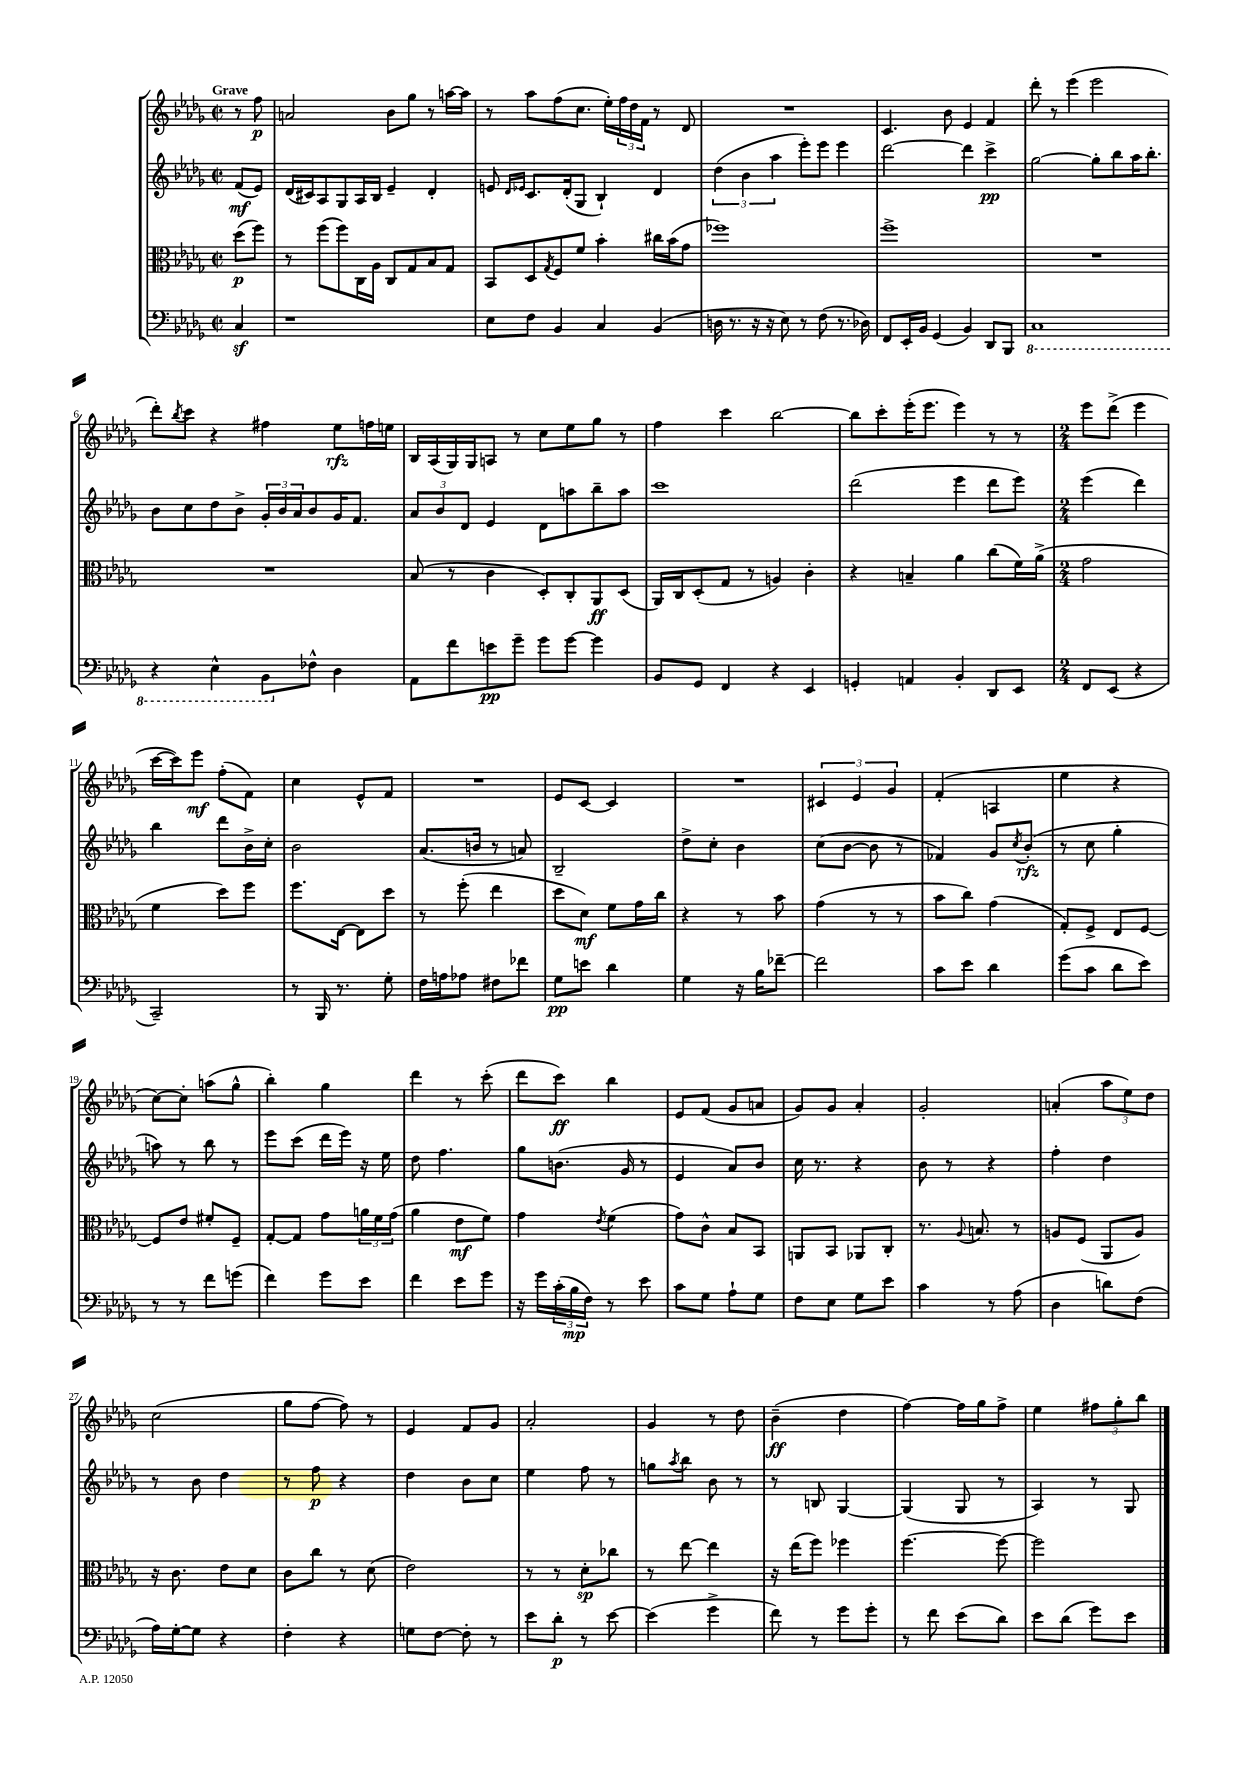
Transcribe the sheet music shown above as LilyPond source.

<<
\new StaffGroup <<
\new Staff = "s0" {
    \clef treble \key des \major \defaultTimeSignature \time 2/2 \partial 4 \tempo "Grave"
    r8 f''8\p |
    a'2 bes'8 ges''8 r8 a''16~ a''16 |
    r8 aes''8 f''8( c''8. ees''16-.) \tuplet 3/2 { f''16 des''16 f'16 } r8 des'8 |
    R1 |
    c'4. bes'8 ees'4 f'4 |
    des'''8-. r8 ees'''4( ees'''2 |
    des'''8-.) \acciaccatura { bes''8 } c'''8 r4 fis''4 ees''8\rfz f''16 e''16 |
    bes16 aes16( ges16) ges16 a8 r8 c''8 ees''8 ges''8 r8 |
    f''4 c'''4 bes''2~ |
    bes''8 c'''8-. ees'''16-.( ees'''8. ees'''4) r8 r8 |
    \numericTimeSignature \time 2/4 ees'''8 des'''8->( ees'''4 |
    c'''16~ c'''16) ees'''8\mf f''8-.( f'8) |
    c''4 ees'8-^ f'8 |
    R2 |
    ees'8 c'8~ c'4 |
    R2 |
    \tuplet 3/2 { cis'4 ees'4 ges'4 } |
    f'4-.( a4 |
    ees''4 r4 |
    c''8~) c''8-. a''8( ges''8-^ |
    bes''4-.) ges''4 |
    des'''4 r8 c'''8-.( |
    des'''8 c'''8\ff) bes''4 |
    ees'8 f'8( ges'8 a'8 |
    ges'8) ges'8 aes'4-. |
    ges'2-. |
    a'4-.( \tuplet 3/2 { aes''8 ees''8) des''8 } |
    c''2( |
    ges''8 f''8~ f''8) r8 |
    ees'4 f'8 ges'8 |
    aes'2-. |
    ges'4 r8 des''8 |
    bes'4--\ff( des''4 |
    f''4~) f''16 ges''16 f''8-> |
    ees''4 \tuplet 3/2 { fis''8 ges''8-. bes''8 } \bar "|." |
}
\new Staff = "s1" {
    \clef treble \key des \major \defaultTimeSignature \time 2/2 \partial 4
    f'8\mf( ees'8) |
    des'16( cis'16) aes8 ges8 aes16 bes16 ees'4-- des'4-. |
    e'8 \grace { des'16 ees'16 } c'8. des'16-.( ges8 bes4-!) des'4 |
    \tuplet 3/2 { des''4( bes'4 aes''4 } ees'''8-.) ees'''8 ees'''4 |
    des'''2~ des'''4 c'''4->\pp |
    ges''2~ ges''8-. bes''8 aes''16 bes''8.-. |
    bes'8 c''8 des''8 bes'8-> \tuplet 3/2 { ges'16-. bes'16 aes'16 } bes'8 ges'16 f'8. |
    \tuplet 3/2 { aes'8 bes'8 des'8 } ees'4 des'8 a''8 bes''8-- a''8 |
    c'''1 |
    des'''2( ees'''4 des'''8 ees'''8) |
    \numericTimeSignature \time 2/4 ees'''4( des'''4) |
    bes''4 des'''8 bes'16-> c''16-. |
    bes'2 |
    aes'8.( b'16 r8 a'8) |
    bes2-- |
    des''8-> c''8-. bes'4 |
    c''8( bes'8~ bes'8 r8 |
    fes'4) ges'8 \acciaccatura { c''8 } bes'8-.\rfz( |
    r8 c''8 ges''4-. |
    a''8) r8 bes''8 r8 |
    ees'''8 c'''8( des'''16 ees'''16) r16 ees''16 |
    des''8 f''4. |
    ges''8 b'8.( ges'16 r8 |
    ees'4 aes'8) bes'8 |
    c''16 r8. r4 |
    bes'8 r8 r4 |
    f''4-. des''4 |
    r8 bes'8 des''4 |
    r8 f''8\p r4 |
    des''4 bes'8 c''8 |
    ees''4 f''8 r8 |
    g''8 \acciaccatura { aes''8 } bes''8 bes'8 r8 |
    r8 b8 ges4~ |
    ges4( ges8 r8 |
    aes4) r8 ges8 \bar "|." |
}
\new Staff = "s2" {
    \clef alto \key des \major \defaultTimeSignature \time 2/2 \partial 4
    des''8\p( f''8) |
    r8 f''8( f''8) c16 aes16 c8 ges8 bes8 ges8 |
    bes,8 des8 \acciaccatura { ges8 } f8 f'8 bes'4-. cis''16 bes'16( ges'8 |
    fes''1) |
    f''1-> |
    R1 |
    R1 |
    bes8( r8 c'4 des8-.) c8-. aes,8\ff des8( |
    aes,16) c16 des8-.( ges8 r8 a4) c'4-. |
    r4 b4-- aes'4 c''8( f'16) aes'16->( |
    \numericTimeSignature \time 2/4 ges'2 |
    f'4 des''8) f''8 |
    f''8. ees16~ ees8 des''8 |
    r8 f''8-.( ees''4 |
    des''8 des'8\mf) f'8 ges'16 c''16 |
    r4 r8 bes'8 |
    ges'4( r8 r8 |
    bes'8 c''8) ges'4( |
    ges8-.) f8-> ees8 f8~ |
    f8 ees'8 fis'8-. f8-- |
    ges8~-. ges8 ges'8 \tuplet 3/2 { a'16 f'16 ges'16( } |
    aes'4 ees'8\mf f'8) |
    ges'4 \acciaccatura { ees'8 } f'4( |
    ges'8) c'8-^ bes8 bes,8 |
    a,8 bes,8 aes,8 c8-. |
    r8. \appoggiatura { aes8 } b8. r8 |
    a8 f8( aes,8 a8) |
    r16 c'8. ees'8 des'8 |
    c'8 c''8 r8 des'8( |
    ees'2) |
    r8 r8 des'8-.\sp ces''8 |
    r8 ees''8~ ees''4 |
    r16 ees''16( f''8) fes''4 |
    f''4.~ f''8~ |
    f''2 \bar "|." |
}
\new Staff = "s3" {
    \clef bass \key des \major \defaultTimeSignature \time 2/2 \partial 4
    c4\sf |
    r1 |
    ees8 f8 bes,4 c4 bes,4( |
    d16 r8. r16 r16 ees8) r8 f8( r8. des16) |
    f,8 ees,16-. bes,16 ges,4( bes,4) des,8 bes,,8 |
    \ottava #-1 c,1 |
    r4 ees,4-^ bes,,8 \ottava #0 fes8-^ des4 |
    aes,8 f'8 e'8\pp ges'8-- ges'8 ges'8~ ges'4 |
    bes,8 ges,8 f,4 r4 ees,4 |
    g,4-. a,4 bes,4-. des,8 ees,8 |
    \numericTimeSignature \time 2/4 f,8 ees,8( r4 |
    c,2--) |
    r8 bes,,16 r8. ges8-. |
    f16 a16 aes8 fis8 fes'8 |
    ges8\pp e'8 des'4 |
    ges4 r16 bes16 fes'8~-- |
    fes'2 |
    c'8 ees'8 des'4 |
    ges'8( c'8 des'8 ees'8) |
    r8 r8 f'8 g'8( |
    f'4) ges'8 ees'8 |
    f'4 ees'8 ges'8 |
    r16 ges'16 \tuplet 3/2 { c'16-.( bes16\mp f16) } r8 ees'8 |
    c'8 ges8 aes8-! ges8 |
    f8 ees8 ges8 ees'8 |
    c'4 r8 aes8( |
    des4 d'8) f8( |
    aes16) ges16~-. ges8 r4 |
    f4-. r4 |
    g8 f8~ f8-. r8 |
    ees'8 des'8-.\p r8 ees'8~ |
    ees'4( ges'4-> |
    f'8) r8 ges'8 ges'8-. |
    r8 f'8 ees'8( des'8) |
    ees'8 des'8( ges'8) ees'8 \bar "|." |
}
>>
>>
